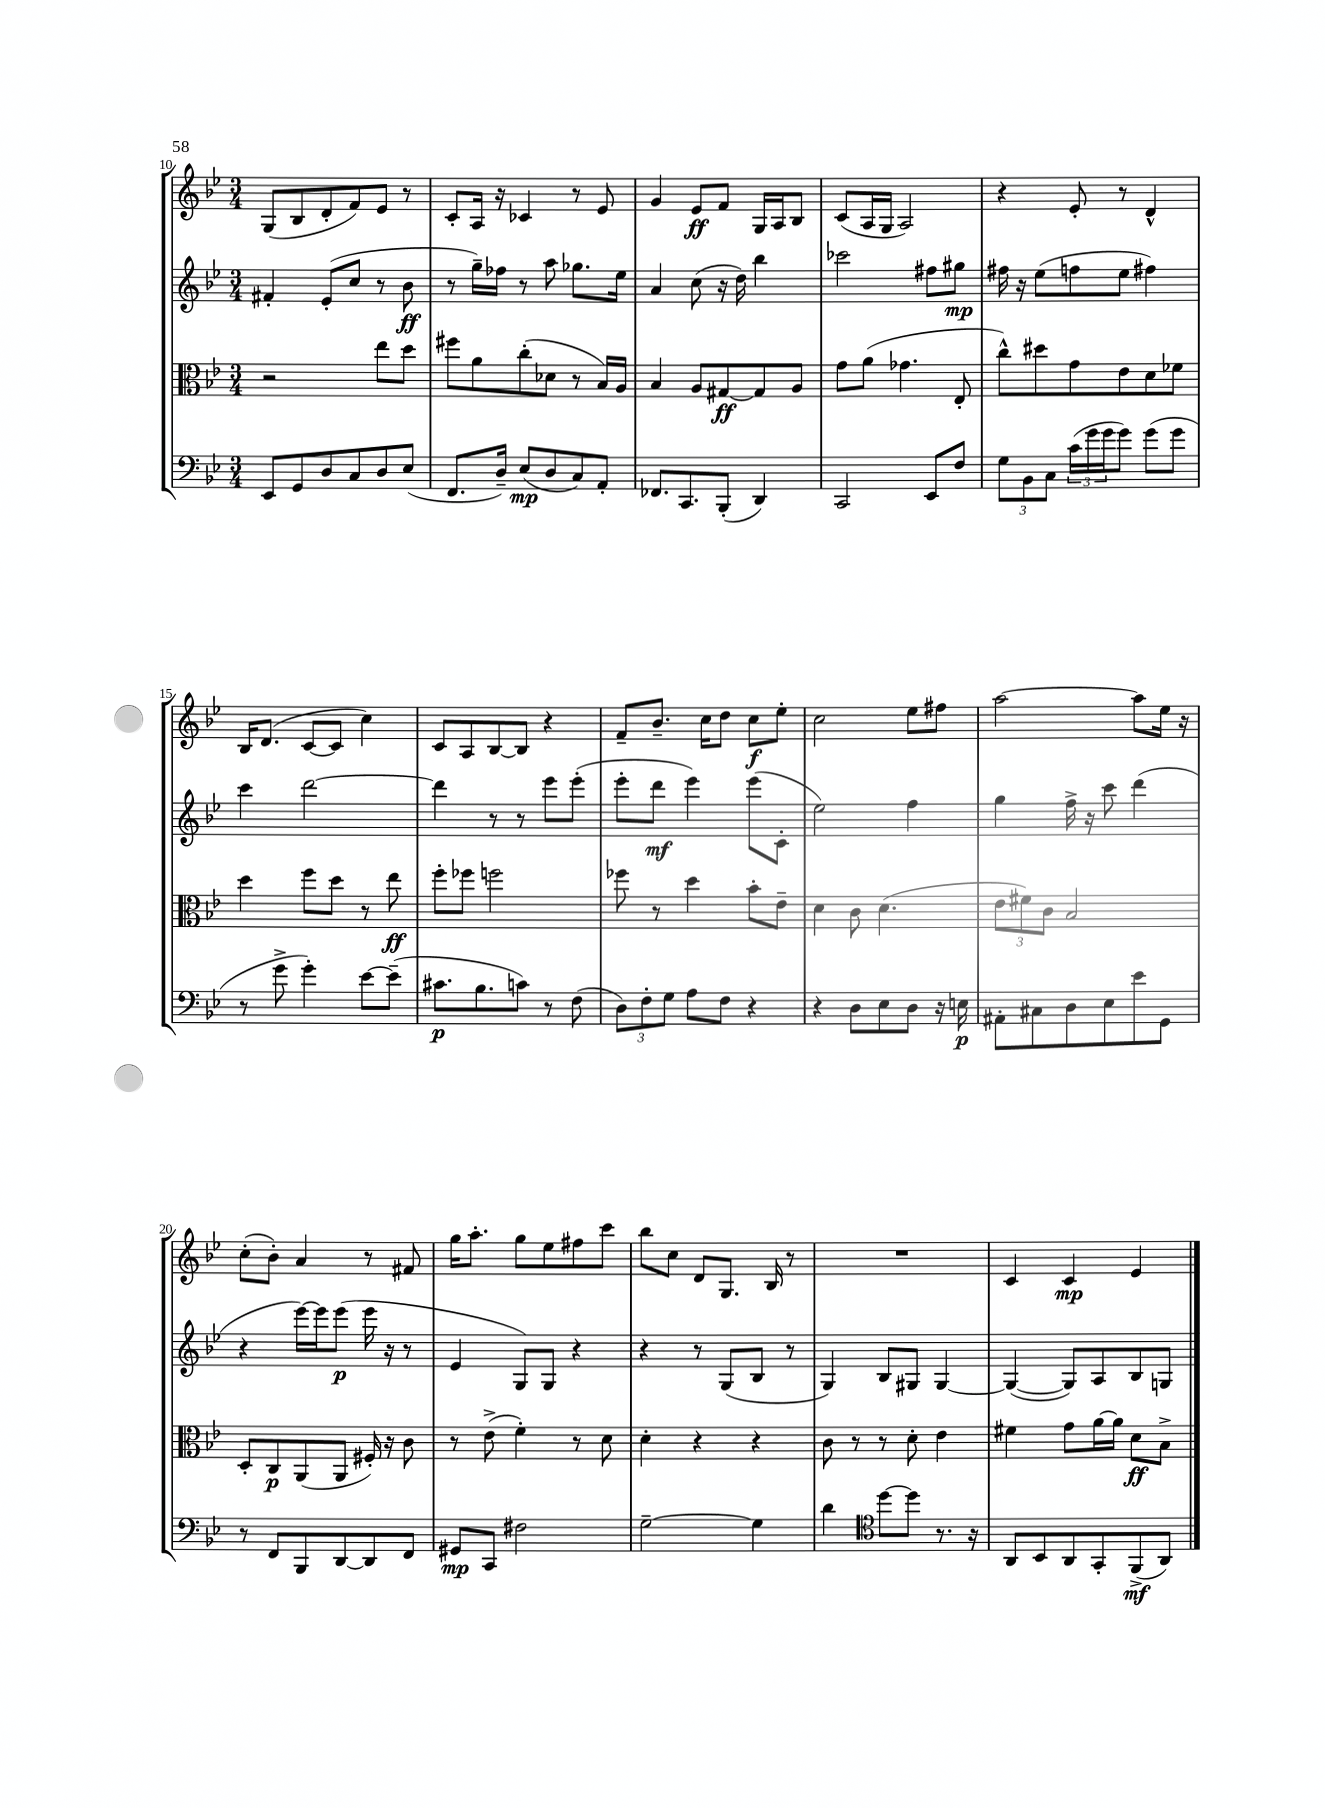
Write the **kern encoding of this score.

**kern	**kern	**kern	**kern
*staff4	*staff3	*staff2	*staff1
*clefF4	*clefC3	*clefG2	*clefG2
*k[b-e-]	*k[b-e-]	*k[b-e-]	*k[b-e-]
*M3/4	*M3/4	*M3/4	*M3/4
8EE-	2r	4f#'	(8G
8GG	.	.	8B-
8D	.	(8e-'	8d'
8C	.	8cc	8f)
8D	8ee-	8r	8e-
(8E-	8dd	8b-	8r
=	=	=	=
8.FF	8ff#	8r	8c'
.	8a	16gg~)	16A
16D~)	.	16ff-	16r
(8E-	(8cc'	8r	4c-
8D	8d-	8aa	.
8C)	8r	8.gg-	8r
8AA'	16B-)	.	8e-
.	16A	16ee-	.
=	=	=	=
8.FF-	4B-	4a	4g
8.CC	.	.	.
.	8A	(8cc	8e-
(8BBB-'	[8G#	16r	8f
.	.	16dd)	.
4DD)	8G#]	4bb-	16G
.	.	.	16A
.	8A	.	8B-
=	=	=	=
2CC	8g	2ccc-	(8c
.	(8a	.	16A
.	.	.	16G
.	4.g-	.	2A)
8EE-	.	8ff#	.
8F	8E-'	8gg#	.
=	=	=	=
12G	8cc^^)	16ff#	4r
.	.	16r	.
12BB-	.	.	.
.	8dd#	(8ee-	.
12C	.	.	.
(24c	8g	8ff	8e-'
24g	.	.	.
24g	.	.	.
8g)	8e-	8ee-	8r
(8g	8d	4ff#)	4d^^
8g	8f-	.	.
=	=	=	=
8r	4dd	4ccc	16B-
.	.	.	(8.d
8g^	.	.	.
4g')	8ff	[2ddd	[8c
.	8dd	.	8c]
[8e-	8r	.	4cc)
(8e-~]	8ee-	.	.
=	=	=	=
8.c#	8ff'	4ddd]	8c
.	8ff-	.	8A
8.B-	.	.	.
.	2ff	8r	[8B-
8c)	.	8r	8B-]
8r	.	8eee-	4r
(8F	.	(8eee-'	.
=	=	=	=
12D)	8ff-	8eee-'	8f~
12F'	.	.	.
.	8r	8ddd	8.b-~
12G	.	.	.
8A	4dd	4eee-)	.
.	.	.	16cc
8F	.	.	8dd
4r	8b-'	(8eee-	8cc
.	8e-~	8c'	8ee-'
=	=	=	=
4r	4d	2ee-)	2cc
8D	8c	.	.
8E-	(4.d	.	.
8D	.	4ff	8ee-
16r	.	.	8ff#
16E	.	.	.
=	=	=	=
8AA#'	12e-	4gg	[2aa
.	12f#)	.	.
8C#	.	.	.
.	12c	.	.
8D	2B-	16ff^	.
.	.	16r	.
8E-	.	8ccc	.
8e-	.	(4ddd	8aa]
8GG	.	.	16ee-
.	.	.	16r
=	=	=	=
8r	8D'	4r	(8cc'
8FF	8C	.	8b-')
8BBB-	(8AA	[16eee-)	4a
.	.	16eee-]	.
[8DD	8AA	(8eee-	.
8DD]	16F#')	16eee-	8r
.	16r	16r	.
8FF	8c	8r	8f#
=	=	=	=
8GG#	8r	4e-	16gg
.	.	.	8.aa'
8CC	(8e-^	.	.
2F#	4f')	8G)	8gg
.	.	8G	8ee-
.	8r	4r	8ff#
.	8d	.	8ccc
=	=	=	=
[2G~	4d'	4r	8bb-
.	.	.	8cc
.	4r	8r	8d
.	.	(8G	8.G
4G]	4r	8B-	.
.	.	.	16B-
.	.	8r	8r
=	=	=	=
4d	8c	4G)	2.r
.	8r	.	.
*clefC4	*	*	*
[8dd	8r	8B-	.
8dd]	8d'	8G#	.
8.r	4e-	[4G#	.
16r	.	.	.
=	=	=	=
8AA	4f#	(4G#_	4c
8BB-	.	.	.
8AA	8g	8G#])	4c
8GG'	[16a	8A	.
.	16a]	.	.
(8FF^	8d	8B-	4e-
8AA)	8B-^	8G	.
==	==	==	==
*-	*-	*-	*-
